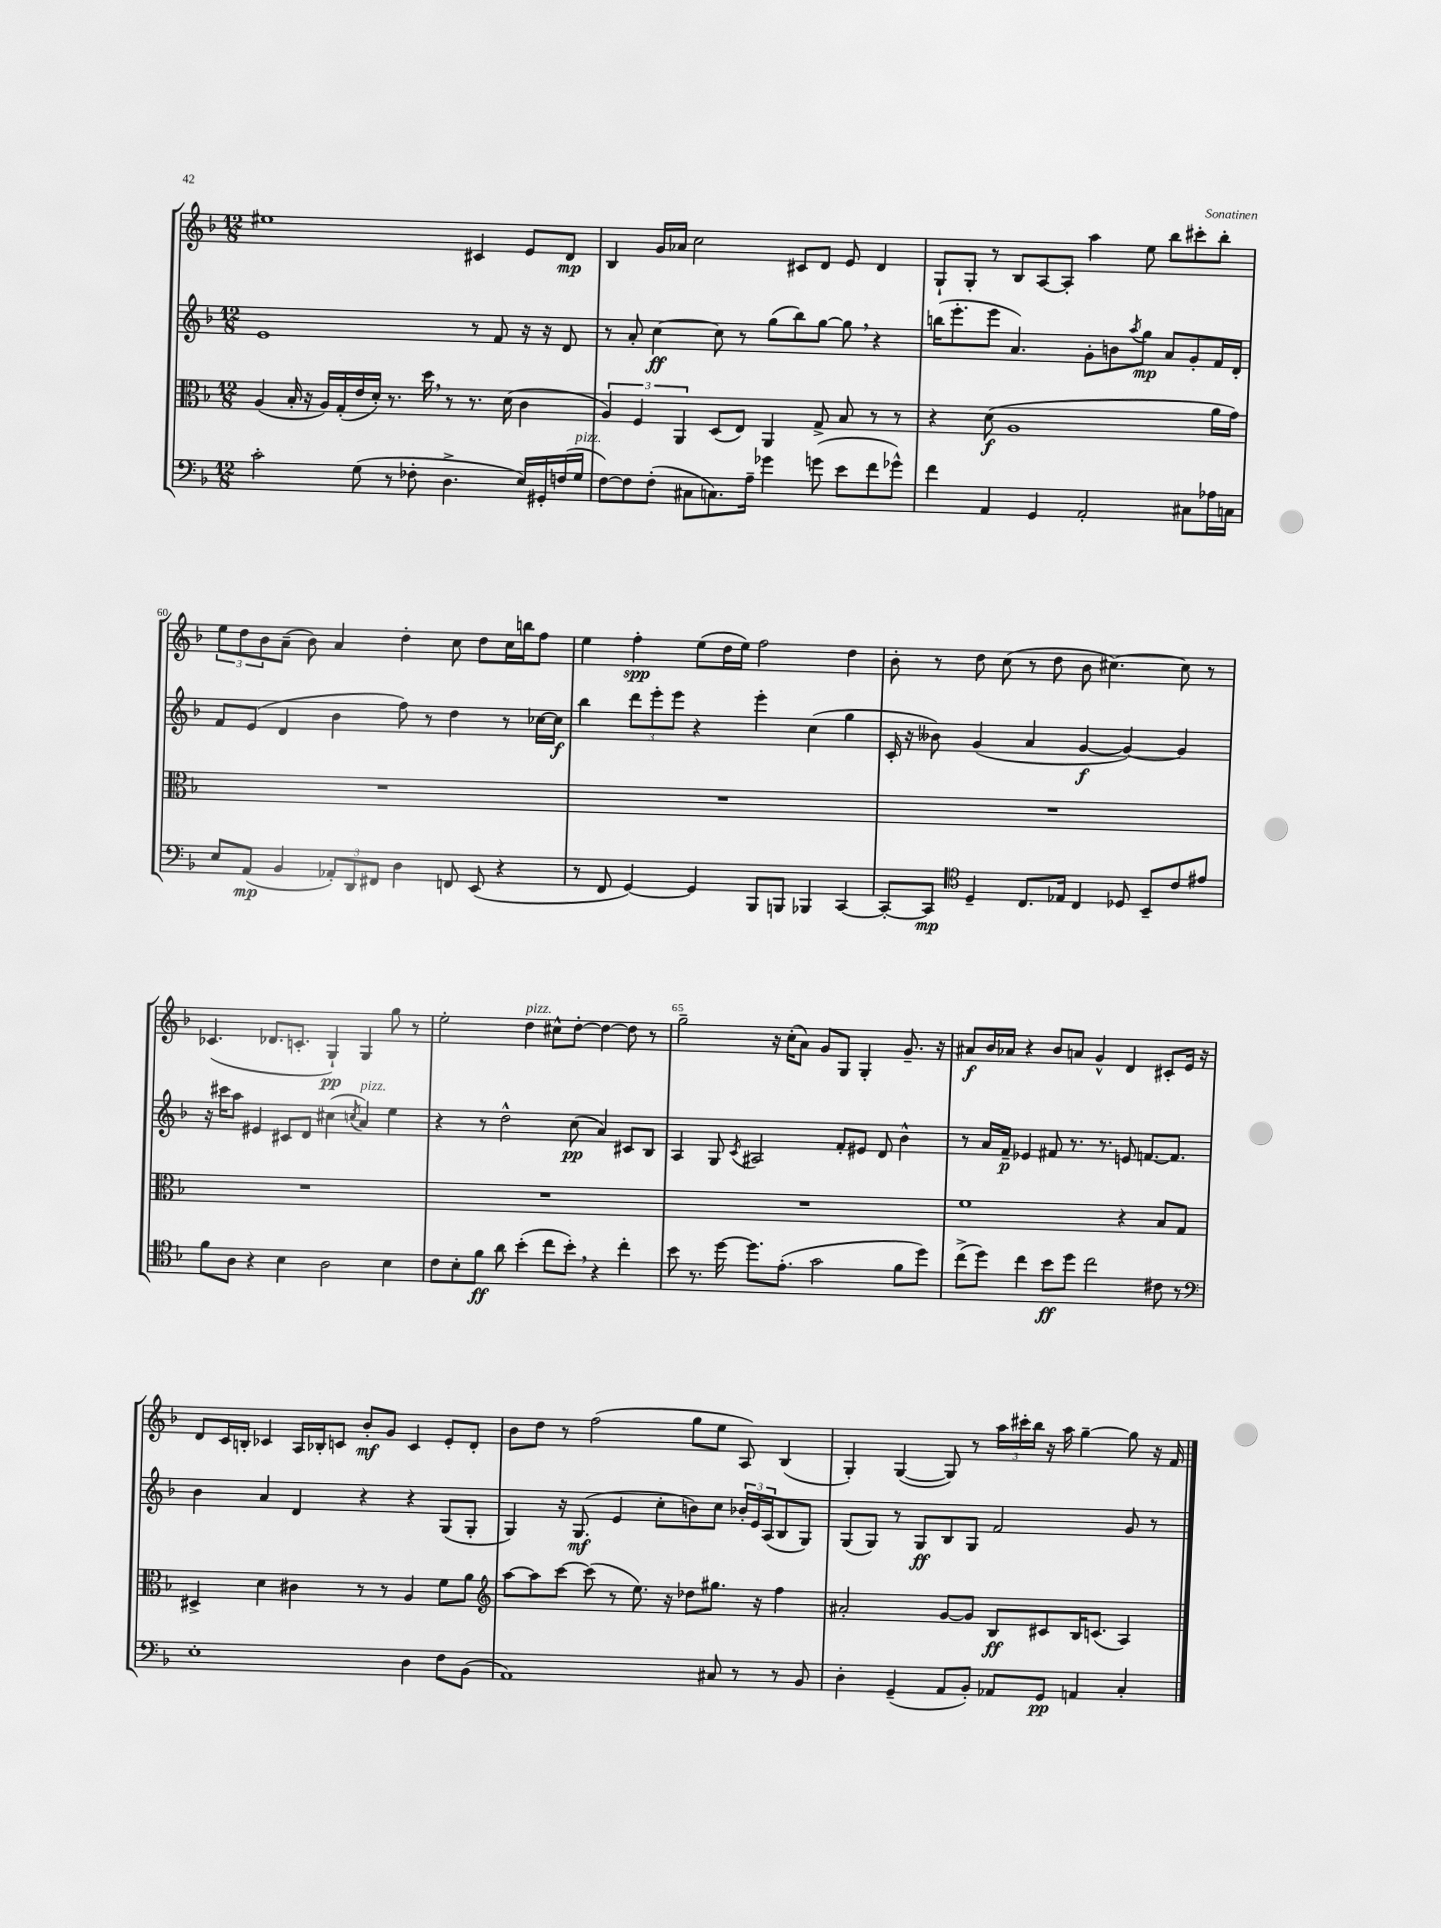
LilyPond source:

<<
\new StaffGroup <<
\new Staff = "s0" {
    \clef treble \key f \major \numericTimeSignature \time 12/8
    eis''1 cis'4 e'8 d'8\mp |
    bes4 g'16 aes'16 c''2 cis'8 d'8 e'8 d'4 |
    g8-! g8-. r8 bes8 a8~ a8-. a''4 e''8 bes''8 cis'''8-. bes''8-. |
    \tuplet 3/2 { e''8 d''8 bes'8 } a'8--( bes'8) a'4 d''4-. c''8 d''8 c''16 b''16 f''8 |
    e''4 f''4-.\spp e''8( d''16 e''16) f''2 d''4 |
    bes'8-. r8 d''8 c''8( r8 d''8 bes'8 cis''4.~) cis''8 r8 |
    ces'4.( des'8. c'8.-. g4-!\pp) g4 g''8 r8 |
    e''2-. d''4^\markup { \italic "pizz." } cis''8-^ d''8~-. d''4~ d''8 r8 |
    g''2-- r16 c''16-.( a'8) g'8 g8 g4-. g'8.-- r16 |
    ais'8\f bes'16 aes'16 r4 bes'8 a'8 g'4-^ d'4 cis'8-. e'16 r16 |
    d'8 c'16 b16-. ces'4 a16 bes16-. c'8 bes'8-.\mf g'8 c'4 e'8-. d'8-. |
    bes'8 d''8 r8 f''2( g''8 e''8 a8) bes4( |
    g4-.) g4~( g8) r8 \tuplet 3/2 { a''16 cis'''16-. bes''16 } r16 a''16 g''4~-- g''8 r16 f'16 \bar "|." |
}
\new Staff = "s1" {
    \clef treble \key f \major \numericTimeSignature \time 12/8
    e'1 r8 f'8 r16 r16 d'8 |
    r8 a'8-. c''4~\ff c''8 r8 g''8( bes''8) g''8~ g''8 \breathe r4 |
    b''16( e'''8.-. e'''8 a'4.) g'8-. b'8 \acciaccatura { a''8 } g''8\mp a'8 g'8-. f'16 d'16-. |
    f'8 e'8( d'4 bes'4 f''8) r8 d''4 r8 ces''16~ ces''16\f |
    bes''4 \tuplet 3/2 { d'''8 e'''8-. e'''8 } r4 e'''4-. c''4( g''4 |
    c'16-. r16 beses'8) g'4( a'4 g'4~\f g'4~) g'4 |
    r16 cis'''16 a''8 eis'4 cis'8 d'8 cis''4( \acciaccatura { c''8 } a'4^\markup { \italic "pizz." }) e''4 |
    r4 r8 d''2-^ c''8\pp( a'4) cis'8 bes8 |
    a4 g8 \acciaccatura { c'8 } ais2 f'8-. eis'8 d'8 bes'4-^ |
    r8 a'16 f'16--\p ees'4 fis'8 r8. r8. e'8 f'8.~ f'8. |
    bes'4 a'4 d'4 r4 r4 g8( g8-. |
    g4) r16 g8.\mf( e'4 c''8-. b'8) c''8 \tuplet 3/2 { bes'16-. e'16 a16( } bes8 g8) |
    g8( g8) r8 g8\ff bes8 g8 f'2 g'8 r8 \bar "|." |
}
\new Staff = "s2" {
    \clef alto \key f \major \numericTimeSignature \time 12/8
    a4( bes16-. r16 a16) g16-.( e'16 d'16-.) r8. d''16 \breathe r8 r8. d'16( c'4 |
    \tuplet 3/2 { a4) f4 a,4 } d8( e8) a,4 g8-> bes8 r8 r8 |
    r4 d'8\f( a1 a'16 g'16) |
    R1. |
    R1. |
    R1. |
    R1. |
    R1. |
    R1. |
    f'1 r4 bes8 g8 |
    dis4-> d'4 cis'4 r8 r8 a4 f'8 a'8 |
    \clef treble a''8~ a''8 c'''8~ c'''8( r8 e''8.) r16 des''8 gis''8. r16 f''4 |
    ais'2-. g'8~ g'8 bes8\ff cis'8 bes16 c'8.( a4) \bar "|." |
}
\new Staff = "s3" {
    \clef bass \key f \major \numericTimeSignature \time 12/8
    c'2-. g8( r8 fes8-. d4.-> e16) gis,16-. f16( g16^\markup { \italic "pizz." } |
    f8~) f8 f8-.( cis8 c8.) a16-- ges'4 g'8( e'8 f'8 ges'8-^) |
    f'4 a,4 g,4 a,2-. cis8 aes16 c16 |
    e8 a,8\mp( bes,4 \tuplet 3/2 { aes,8-.) d,8 fis,8 } d4 f,8 e,8( r4 |
    r8 f,8 g,4~) g,4 bes,,8 b,,8 bes,,4 c,4~ |
    c,8~-. c,8\mp \clef tenor d4-- c8. ees16 c4 des8 bes,8-- c'8 eis'8 |
    f'8 a8 r4 bes4 a2 bes4 |
    c'8 bes8-. f'8\ff a'8 bes'4-.( c''8 bes'8-.) \breathe r4 c''4-. |
    bes'8 r8. d''16~ d''8. e'8.-.( g'2 f'8 d''8) |
    c''8->( d''8) c''4 bes'8\ff d''8 c''2 cis'8 r8 |
    \clef bass e1-. d4 f8 bes,8( |
    a,1) cis8 r8 r8 bes,8 |
    d4-. g,4--( a,8 bes,8-.) aes,8 g,8\pp a,4 c4-. \bar "|." |
}
>>
>>
\layout { \context { \Score currentBarNumber = #57 \override BarNumber.break-visibility = ##(#f #t #t) barNumberVisibility = #(every-nth-bar-number-visible 5) } }
